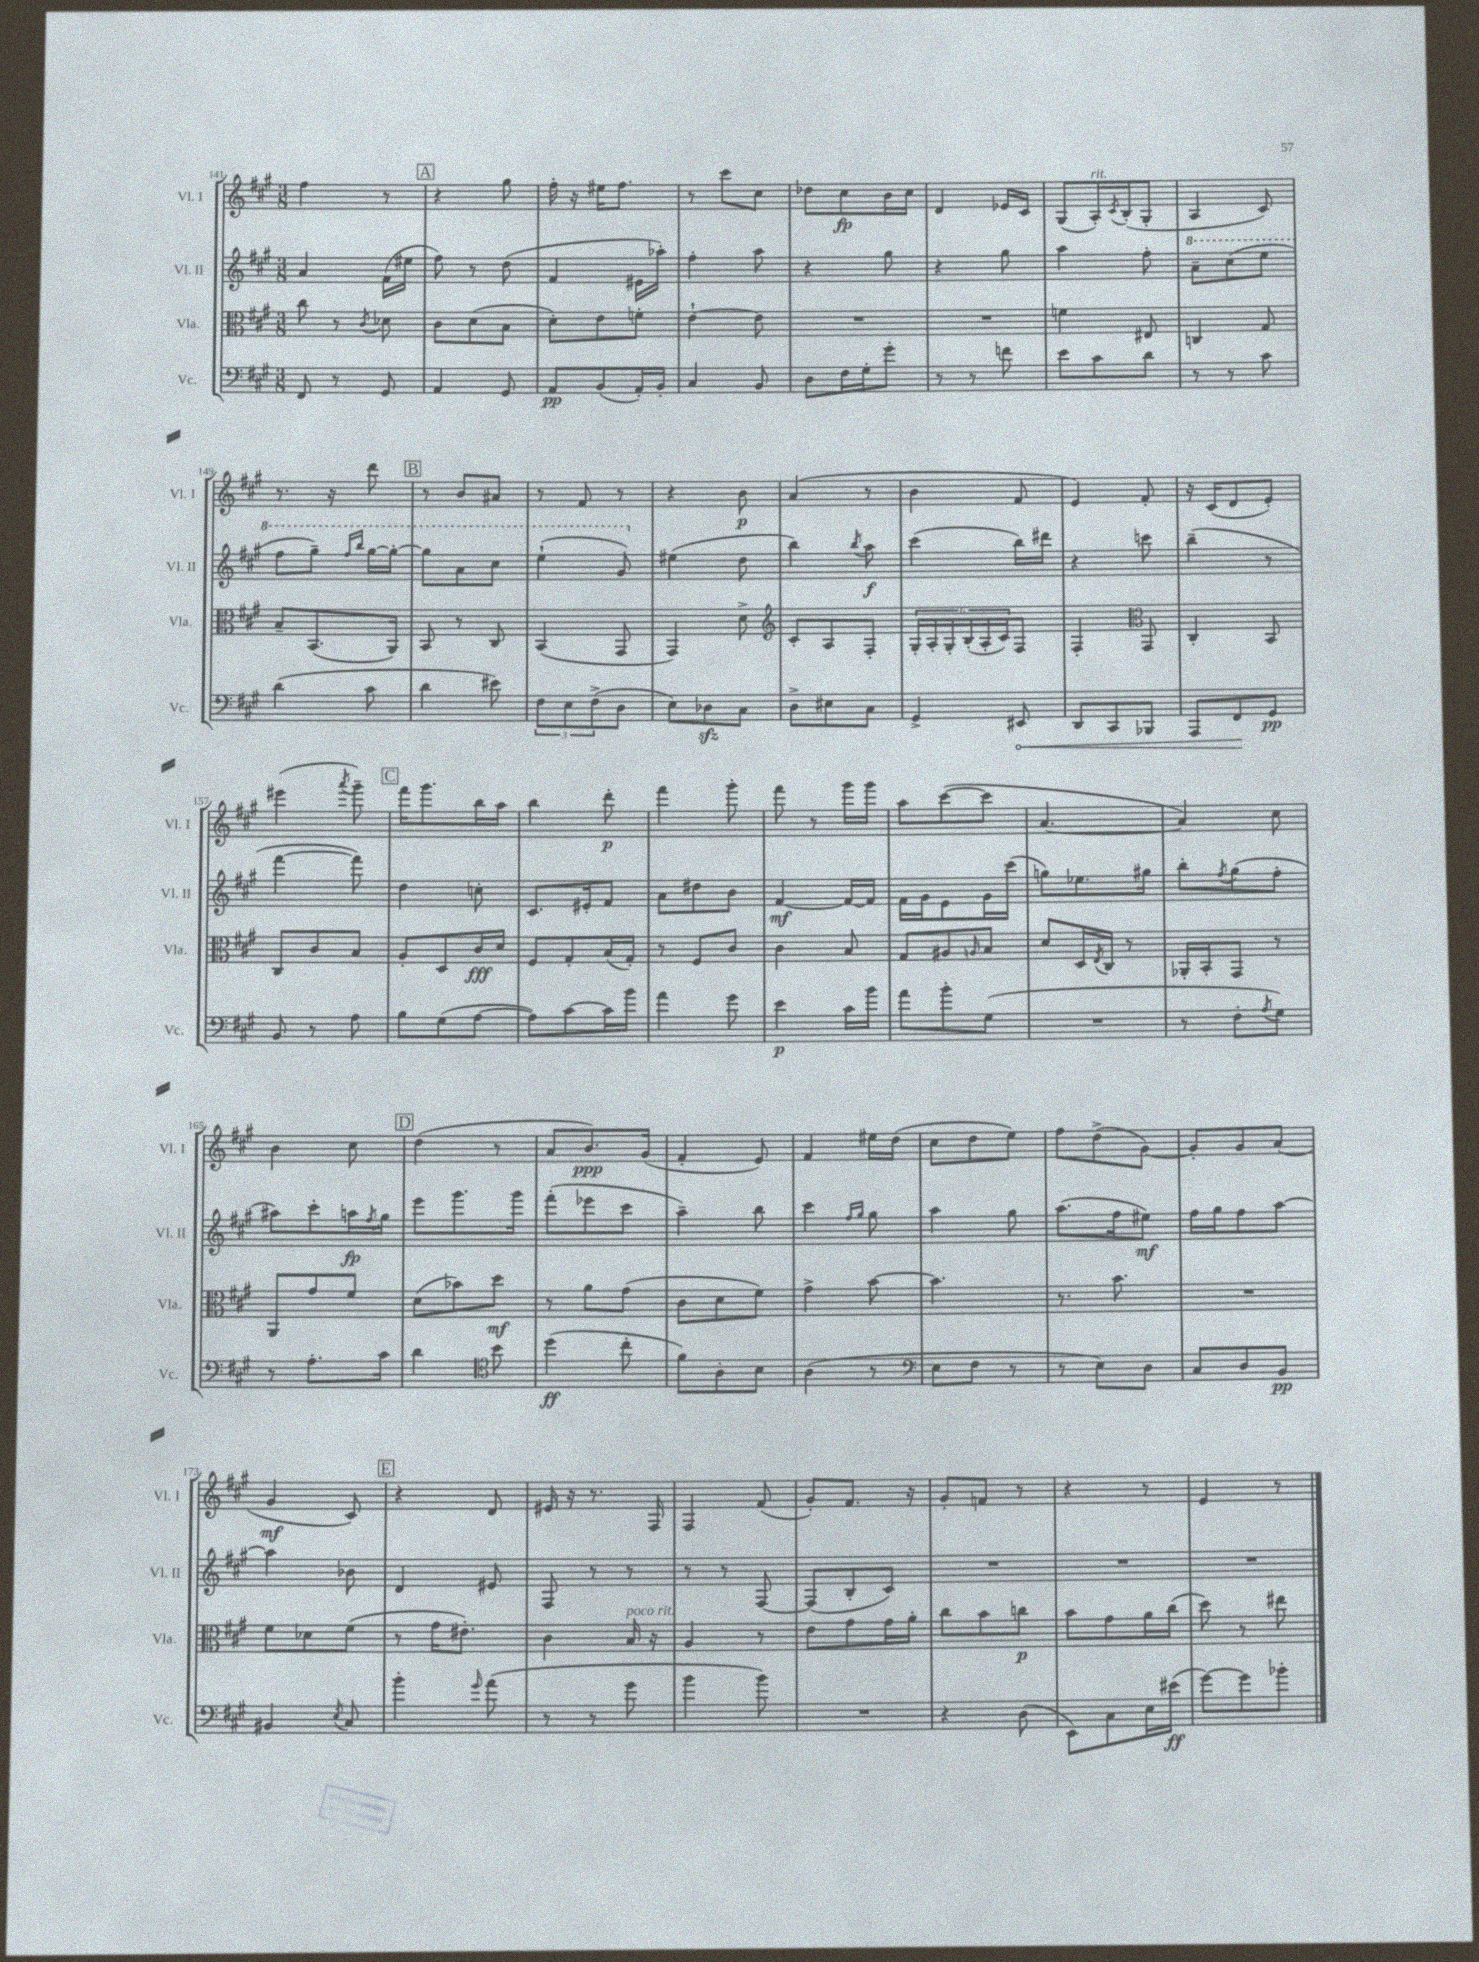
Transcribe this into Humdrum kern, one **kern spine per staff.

**kern	**kern	**kern	**kern
*staff4	*staff3	*staff2	*staff1
*clefF4	*clefC3	*clefG2	*clefG2
*k[f#c#g#]	*k[f#c#g#]	*k[f#c#g#]	*k[f#c#g#]
*M3/8	*M3/8	*M3/8	*M3/8
8FF#/	8cc#\	4a/	4ff#\
8r	8r	.	.
.	8qc#/	.	.
8GG#/	8d-\	(16f#\LL	8r
.	.	16ee#\JJ	.
=	=	=	=
4AA/	8c#\L	8ff#\)	4r
.	(8d\	8r	.
8GG#/	8B\J	(8dd\	8gg#\
=	=	=	=
8AA/L	8d'\L)	4f#/	16ff#'\
.	.	.	16r
(8BB/	8e\	.	16ee#\LK
.	.	.	8.ff#\J
16AA'/L)	8f'\J	16e#\LL	.
16BB'/JJ	.	16aa-'\JJ)	.
=	=	=	=
4C#/	[4e`\	4ff#'\	8r
.	.	.	8ccc#\L
8BB/	8e\]	8aa\	8cc#\J
=	=	=	=
8D\L	4.r	4r	8dd-\L
16F#\L	.	.	8cc#\
16G#'\J	.	.	.
8g#'\J	.	8gg#\	16b\L
.	.	.	16cc#\JJ
=	=	=	=
8r	4.r	4r	4d/
8r	.	.	.
8f\	.	8gg#\	16e-/LL
.	.	.	16c#/JJ
=	=	=	=
8e\L	4f\	4aa\	(8G#/L
8c#\	.	.	16A'/L)
.	.	.	8qc#/
.	.	.	(16B'/J
8d\J	8E#/	8ff#'\	8G#'/J
=	=	=	=
8r	4C/	8aa~\L	4A/
8r	.	(8ccc#\	.
8c#\	8G#/	8eee\J	8c#/)
=	=	=	=
(4d\	8B~/L	8fff#\L	8.r
.	(8.BB/	8ggg#~\J)	.
.	.	.	16r
.	.	16qqfff#/LL	.
.	.	16qqbbb/JJ	.
8c#\	.	[16ggg#\LL	8ddd\
.	16AA/Jk)	16ggg#'\_JJ	.
=	=	=	=
4d\	8BB/	8ggg#\]L	8r
.	8r	8aa\	8b/L
8e#\)	8C#/	8ccc#\J	8a#/J
=	=	=	=
12F#\L	(4BB/	(4eee`\	8r
12E\	.	.	.
.	.	.	8f#/
(12F#^\	.	.	.
8D\J	8GG#/	8gg#/)	8r
=	=	=	=
8E\L)	4GG#/)	(4ee#\	4r
8D-\	.	.	.
8C#\J	8d^\	8dd\	8b\
=	=	=	=
*	*clefG2	*	*
8D^\L	8c#'/L	4bb\)	(4a/
8E#\	8A/	.	.
.	.	8qbb/	.
8C#\J	8F#'/J	8aa\	8r
=	=	=	=
4GG#^/	24G#'/LL	(4ccc#\	4b\
.	24A'/	.	.
.	24G#'/	.	.
.	(24B'/	.	.
.	24A'/	.	.
.	24c#/J)	.	.
8EE#/	8F#/J	16bb\LL)	8f#/
.	.	16ddd#\JJ	.
=	=	=	=
8DD/L	4F#'/	4r	4e/)
8CC#/	.	.	.
*	*clefC3	*	*
8BBB-/J	8GG#/	8ccc\	8f#'/
=	=	=	=
8AAA/L	4C#'/	(4bb~\	16r
.	.	.	(16c#/LK
8FF#/	.	.	8d/
8GG#/J	8BB/	8r	8e'/J)
=	=	=	=
8BB/	8C#/L	[4fff#\	(4eee#\
8r	8c#/	.	.
.	.	.	8qaaa/
8A\	8B/J	8fff#\])	8ggg#~\)
=	=	=	=
8B\L	8A'/L	4dd\	16fff#\LK
.	.	.	8.ggg#\
(8G#\	8D/	.	.
[8A\J	16c#/L	8cc'\	16bb\L
.	16d/JJ	.	16aa\JJ
=	=	=	=
8A\]L)	8F#/L	8.c#/L	4bb\
[8c#\	8G#'/	.	.
.	.	16e#'/k	.
16c#\]L	(16B/L	8f#/J	8ddd'\
16b\JJ	16G#'/JJ)	.	.
=	=	=	=
4a\	8r	8a\L	4fff#\
.	8F#/L	8dd#\	.
8g#\	8c#/J	8b\J	8ggg#'\
=	=	=	=
4e\	4c#\	[4f#/	8fff#\
.	.	.	8r
16c#\LL	8B/	16f#/_LL	16ggg#\LL
16b\JJ	.	16f#/]JJ	16ggg#\JJ
=	=	=	=
8a\L	8G#/L	16f#\LL	8aa\L
.	.	16g#\J	.
8b'\	8A#/	8e\	([8ccc#\
.	16qqA/	.	.
(8G#\J	8B/J	16g#\L	8ccc#\]J
.	.	(16ccc#\JJ	.
=	=	=	=
4.r	8d/L	8gg\L)	[4.a/
.	16D/L	8.ee-\	.
.	8qE/	.	.
.	16C#/JJ	.	.
.	8r	.	.
.	.	16gg#\Jk	.
=	=	=	=
8r	16AA-'/LL	8bb'\L	4a/])
.	16BB'/J	.	.
.	.	8qff#/	.
8F#'\L	8GG#/J	(8gg#\	.
8qA/	.	.	.
8G#\J)	8r	8ff#'\J	8cc#\
=	=	=	=
8r	8AA/L	8aa#\L)	4b\
8.A'\L	8g#/	8ccc#'\	.
.	8f#/J	16aa\L	8cc#\
.	.	8qff#/	.
16c#\Jk	.	16gg#\JJ	.
=	=	=	=
4d\	(8d\L	8eee\L	(4dd\
.	8b-\)	8.ggg#\	.
*clefC4	*	*	*
8b\	8dd\J	.	8r
.	.	16ggg#\Jk	.
=	=	=	=
(4dd\	8r	(8fff#'\L	8a/L
.	8a\L	8eee-\	8.b/)
8cc#'\	(8g#\J	8ccc#\J	.
.	.	.	(16g#/Jk
=	=	=	=
8f#\L)	8c#\L	4aa~\)	4f#'/
8A'\	8d\	.	.
8B\J	8f#\J)	8bb\	8e/)
=	=	=	=
(4A\	4g#^\	4ccc#\	4f#/
.	.	16qqff#/LL	.
.	.	16qqgg#/JJ	.
8r	[8b\	8gg#\	16ee#\LL
.	.	.	(16dd\JJ
=	=	=	=
*clefF4	*	*	*
8E\L	4.b\]	4aa\	8cc#\L
8F#\J	.	.	8dd\
8r	.	8gg#\	8ee\J)
=	=	=	=
8r	8.r	(8.aa\L	8ff#\L
8E\L)	.	.	(8dd^\
.	8.b\	16ff#\k	.
8D\J	.	8ee#\J)	[8g#\J)
=	=	=	=
8C#/L	4.r	16ff#\LL	8g#'/]L
.	.	16gg#\J	.
8D/	.	8ff#\	8g#/
8BB/J	.	[8aa\J	(8a/J
=	=	=	=
4BB#/	8f#\L	4aa\]	4g#/
.	8d-\	.	.
8qE/	.	.	.
8C#/	(8f#\J	8b-\	8c#/)
=	=	=	=
4b'\	8r	4d/	4r
.	16g#\LK	.	.
.	8.e#'\J)	.	.
16qqg#/	.	.	.
(8a\	.	8e#/	8d/
=	=	=	=
8r	4c#\	8F#/	16e#/
.	.	.	16r
8r	.	8r	8.r
8g#\	16B/	8r	.
.	16r	.	16F#/
=	=	=	=
4b\	4A/	8r	4F#/
.	.	8r	.
8b\)	8r	[8F#/	(8f#/
=	=	=	=
4.r	8e\L	(8F#/]L	8g#'/L)
.	8g#\	8B'/	8.f#/J
.	16g#\L	8c#/J)	.
.	16a'\JJ	.	16r
=	=	=	=
4r	8cc#\L	4.r	8g#'/L
.	8b\	.	8f/J
(8D\	8cc\J	.	8r
=	=	=	=
8EE\L)	8b\L	4.r	4r
8C#\	8g#\	.	.
16E\L	16a\L	.	8r
(16e#\JJ	(16cc#\JJ	.	.
=	=	=	=
[8g#\L)	8dd\)	4.r	4e/
8g#\]	8r	.	.
8b-'\J	8ee#\	.	8r
==	==	==	==
*-	*-	*-	*-
